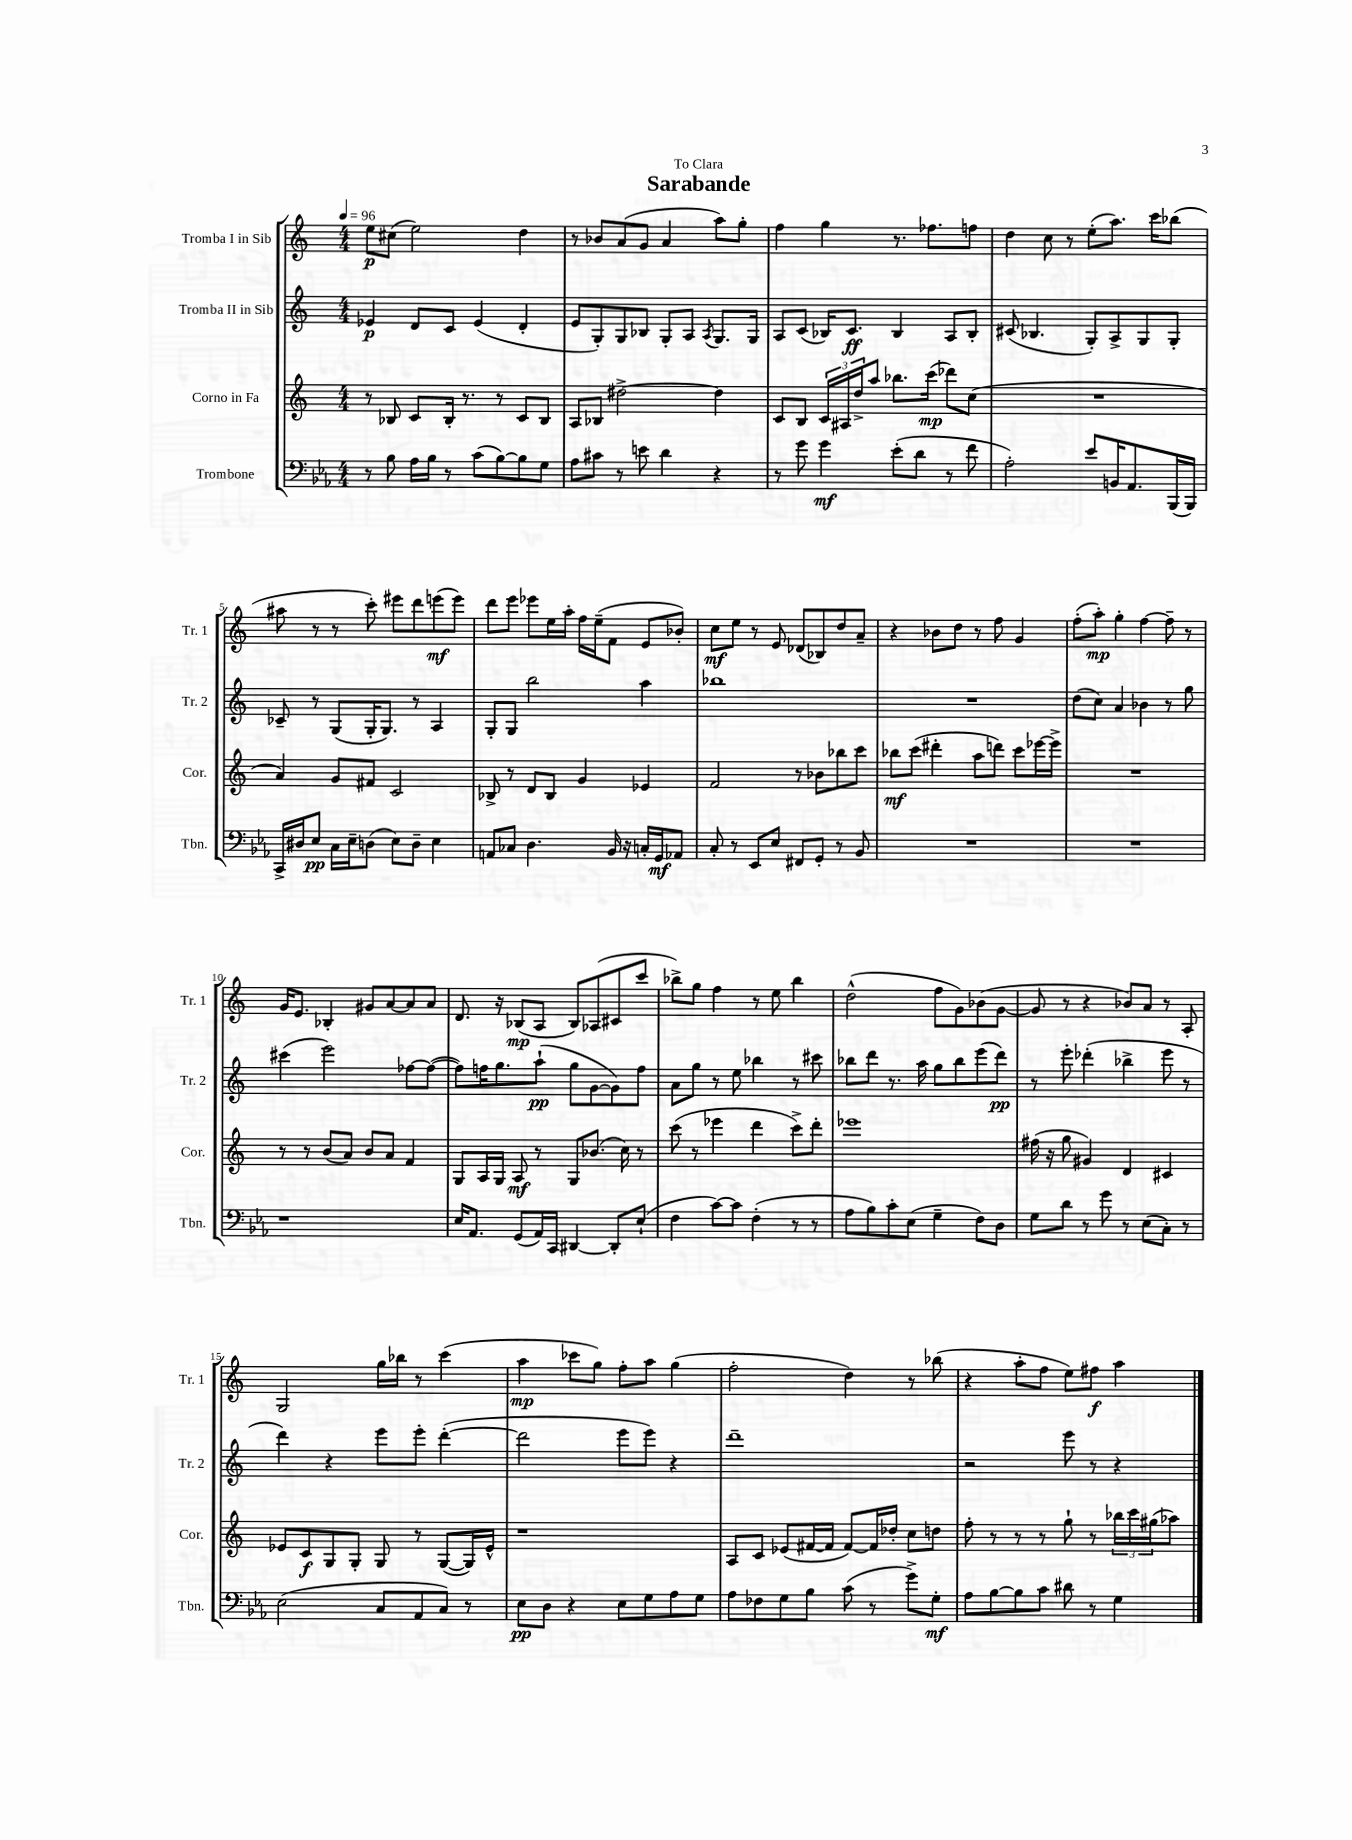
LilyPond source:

\header { title = "Sarabande" dedication = "To Clara" }
<<
\new StaffGroup <<
\new Staff = "s0" \with { instrumentName = "Tromba I in Sib" shortInstrumentName = "Tr. 1" } {
    \clef treble \key c \major \numericTimeSignature \time 4/4 \tempo 4 = 96
    e''8\p cis''8( e''2) d''4 |
    r8 bes'8 a'8( g'8 a'4 a''8) g''8-. |
    f''4 g''4 r8. fes''8. f''8 |
    d''4 c''8 r8 e''8-.( a''8.) c'''16 bes''8( |
    ais''8 r8 r8 c'''8-.) eis'''8 d'''8 e'''8\mf( e'''8) |
    d'''8 e'''8 ees'''8 e''16 a''16-. f''16 e''16--( f'8 e'8 bes'8-.) |
    c''8\mf e''8 r8 e'8 des'8( bes8) d''8 a'8-- |
    r4 bes'8 d''8 r8 f''8 g'4 |
    f''8-.( a''8-.\mp) g''4-. f''4~ f''8-- r8 |
    g'16 e'8. bes4-. gis'8 a'8~ a'8 a'8 |
    d'8. r16 bes8\mp( a8 bes8) aes8( cis'8 c'''8 |
    bes''8->) g''8 f''4 r8 e''8 bes''4 |
    d''2-^( f''8 g'8) bes'8( g'8~ |
    g'8 r8 r4 bes'8) a'8 r8 a8-. |
    g2 g''16 bes''16 r8 c'''4( |
    a''4\mp ces'''8 g''8) f''8-. a''8 g''4( |
    f''2-. d''4) r8 bes''8( |
    r4 a''8-. f''8 e''8) fis''8\f a''4 \bar "|." |
}
\new Staff = "s1" \with { instrumentName = "Tromba II in Sib" shortInstrumentName = "Tr. 2" } {
    \clef treble \key c \major \numericTimeSignature \time 4/4
    ees'4\p d'8 c'8 ees'4( d'4-. |
    e'8 g8-.) g8 bes8 g8-. a8 \acciaccatura { a8 } g8. g16 |
    a8 c'8( bes16) c'8.\ff bes4 a8 bes8-. |
    cis'8( bes4. g8-.) a8-> g8 g8-. |
    ces'8-- r8 g8( g16-. g8.) r8 a4 |
    g8-. g8 b''2 a''4 |
    bes''1 |
    R1 |
    d''8( c''8) a'4 bes'4 r8 g''8 |
    cis'''4( e'''2) fes''8~ fes''8~( |
    fes''8) f''16 g''8. a''8-!\pp( g''8 g'8~ g'8) f''8 |
    a'8 g''8 r8 e''8 bes''4 r8 cis'''8 |
    bes''8 d'''8 r8. a''16 g''8 bes''8 e'''8( d'''8\pp) |
    r8 e'''8-. des'''4-.( bes''4-> e'''8 r8 |
    d'''4) r4 e'''8 e'''8-. d'''4~-.( |
    d'''2 e'''8 e'''8) r4 |
    d'''1-- |
    r2 e'''8 r8 r4 \bar "|." |
}
\new Staff = "s2" \with { instrumentName = "Corno in Fa" shortInstrumentName = "Cor." } {
    \clef treble \key c \major \numericTimeSignature \time 4/4
    r8 bes8 c'8 bes16-. r8. r8 c'8 bes8 |
    a8 bes8 dis''2~-> dis''4 |
    c'8 b8 \tuplet 3/2 { c'16 ais16 d''16-> } a''8 bes''8. c'''16\mp( des'''8) c''8( |
    R1 |
    a'4) g'8 fis'8 c'2 |
    bes8-> r8 d'8 bes8 g'4 ees'4 |
    f'2 r8 bes'8 bes''8 c'''8 |
    bes''8\mf c'''8( dis'''4-. a''8 d'''8) c'''8 ees'''16~ ees'''16-> |
    R1 |
    r8 r8 b'8( a'8) b'8 a'8 f'4 |
    g8 a16 g16 a8\mf r8 g8 bes'8.( c''16) r8 |
    c'''8( r8 ees'''4 d'''4 c'''8->) d'''8-. |
    ees'''1 |
    fis''16( r16 g''8 gis'4) d'4 cis'4 |
    ees'8 c'8\f g8 g8-. g8 r8 g8~( g16) ees'16-^ |
    r1 |
    a8 c'8 ees'8( fis'16~ fis'16 fis'8~) fis'16 des''16-. c''8 d''8 |
    f''8-. r8 r8 r8 g''8-! r8 \tuplet 3/2 { bes''16 c'''16 gis''16( } aes''8) \bar "|." |
}
\new Staff = "s3" \with { instrumentName = "Trombone" shortInstrumentName = "Tbn." } {
    \clef bass \key ees \major \numericTimeSignature \time 4/4
    r8 bes8 aes16 bes16 r8 c'8( bes8~) bes8 g8 |
    aes8 cis'8 r8 e'8 d'4 r4 |
    r8 g'8 g'4\mf ees'8-.( d'8 r8 f'8 |
    aes2-.) ees'8 b,16 aes,8. bes,,16( bes,,16) |
    c,16-> dis16 ees8\pp c16 ees16-- d8( ees8) d8-- ees4 |
    a,8 ces8 d4. bes,16 r16 c16-. g,16\mf aes,8 |
    c8-. r8 ees,8 ees8 fis,8 g,8-. r8 bes,8 |
    R1 |
    R1 |
    r1 |
    ees16 aes,8. g,8( aes,16) c,16 dis,4~ dis,8-. ees8-!( |
    f4 c'8~) c'8 f4-.( r8 r8 |
    aes8 bes8) c'8-. ees8( g4-- f8) d8 |
    g8 d'8 r8 g'8 r8 ees8( c8-.) r8 |
    ees2( c8 aes,8 c8) r8 |
    ees8\pp d8 r4 ees8 g8 aes8 g8 |
    aes8 fes8 g8 bes8 c'8( r8 g'8->) g8-.\mf |
    aes8 bes8~ bes8 c'8 dis'8 r8 g4 \bar "|." |
}
>>
>>
